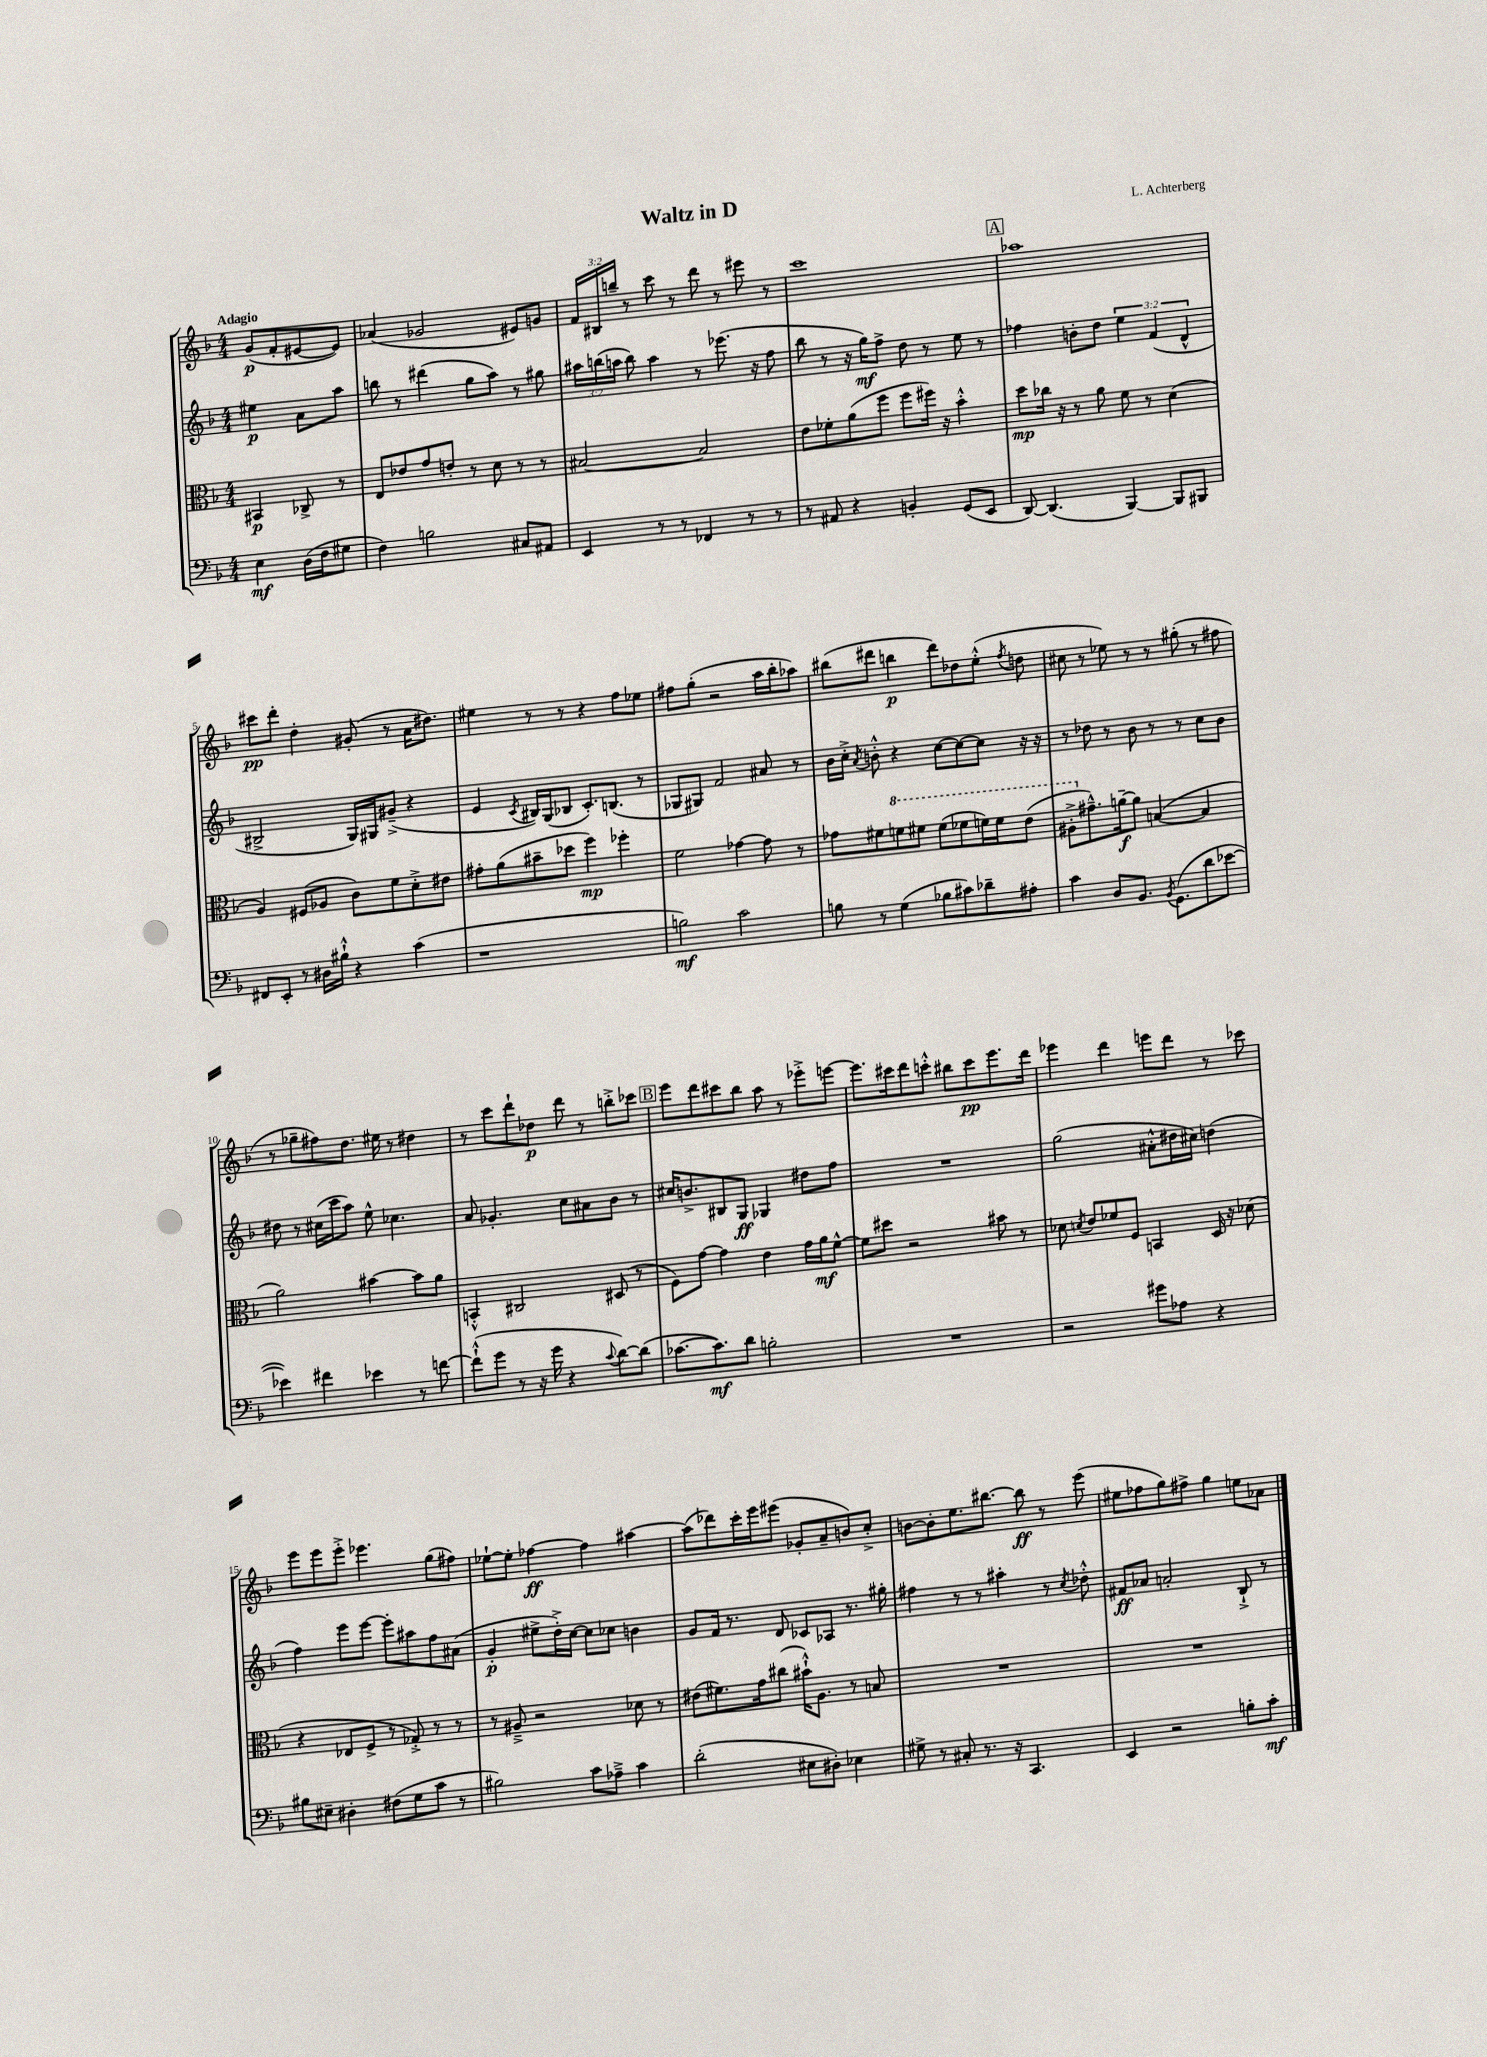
\header { title = "Waltz in D" composer = "L. Achterberg" }
<<
\new StaffGroup <<
\new Staff = "s0" {
    \clef treble \key f \major \numericTimeSignature \time 4/4 \override Staff.TupletNumber.text = #tuplet-number::calc-fraction-text \partial 2 \tempo "Adagio"
    \autoBeamOff g'8[\p( f'8-. eis'8~ eis'8]) |
    aes'4( ges'2 eis'8[) g'8] |
    \tuplet 3/2 { f'16[ bis16 b''16]-- } r8 c'''8 r8 d'''8 r8 eis'''8 r8 |
    c'''1 |
    \mark \markup { \box "A" } aes''1 |
    cis'''8[\pp d'''8]-. d''4-. gis'8-.( r8 a'16[ dis''8.]) |
    eis''4 r8 r8 r4 f''8[ ees''8] |
    fis''8[ g''8]-.( r2 a''16[ bes''16-. aes''8]) |
    bis''8[( dis'''8] b''4\p dis'''8[) des''8 e''8]-.-^( \acciaccatura { f''8 } d''8 |
    cis''8 r8 ees''8) r8 r8 gis''8-.( r8 fis''8 |
    r8 ges''8[-- fis''8) d''8.] eis''16 r8 dis''4 |
    r8 c'''8[ d'''8-! des''8]\p d'''8 r8 b''8[-.-> ces'''8] |
    \mark \markup { \box "B" } e'''8[ d'''8 cis'''8 bes''8] a''8 r8 ees'''8[-.-> e'''8]~ |
    e'''8.[ cis'''16 d'''8 c'''8]-.-^ bis''8[ c'''8\pp e'''8. d'''16] |
    ees'''4 d'''4 e'''8[ d'''8] r8 ces'''8 |
    e'''8[ e'''8 e'''8]-.-> ees'''4. g''8[( fis''8]) |
    ees''8[~-! ees''8]-. fes''4~\ff fes''4 ais''4~ |
    ais''8[( des'''8) c'''16-. e'''16 eis'''8]( ges'8[-. a'8-- b'8) c''8]-.-> |
    b'8[~ b'8-. e''8. bis''8.]~ bis''8\ff r8 e'''8( |
    eis''8[ fes''8 g''8) fis''8]-> g''4 e''8[ aes'8] \bar "|." |
}
\new Staff = "s1" {
    \clef treble \key f \major \numericTimeSignature \time 4/4 \override Staff.TupletNumber.text = #tuplet-number::calc-fraction-text \partial 2
    \autoBeamOff eis''4\p a'8[ a''8] |
    b''8 r8 dis'''4( g''8[ a''8]) r8 gis''8 |
    \tuplet 3/2 { ais''16[ b''16( a''16] } b''8) a''4 r8 ees'''8.( r16 f''8 |
    bes''8 r8 r16 g''16[\mf) f''8]-> d''8 r8 e''8 r8 |
    \mark \markup { \box "A" } fes''4 b'8[-. d''8] \tuplet 3/2 { e''4 f'4( d'4-^ } |
    bis2-> g16[) gis16 gis'8]--->( r4 |
    e'4 \acciaccatura { c'8 } bis16[) g16( bes8] c'8.[-.) b8.]( r8 |
    ges8[ gis8]) f'2 ais'8 r8 |
    bes'16[ c''16]-.-> \acciaccatura { a'8 } b'8-.-^ r4 c''8[~ c''8~ c''8] r16 r16 |
    r8 des''8 r8 bes'8 r8 r8 c''8[ bes'8] |
    dis''8 r8 cis''16[( c'''16 a''8]) e''8-^ ces''4. |
    a'8 ges'4.-. c''8[ ais'8 bes'8] r8 |
    \mark \markup { \box "B" } cis''16[ b'8.-> bis8 g8]\ff ges4 dis''8[ f''8] |
    R1 |
    g''2( ais'8[-.-^ dis''16 cis''16]) d''4( |
    f''4) e'''8[ e'''8]~ e'''8[-. ais''8 f''8 ais'8]( |
    g'4-.\p eis''8[-> d''16-.->) c''16]~ c''8[ ces''8] b'4 |
    g'8[ f'16] r8. d'8 ces'8[ aes8] r8. gis''16-. |
    fis''4 r8 r8 ais''4-. r8 \acciaccatura { c''8 } des''8-.-^ |
    fis'8[\ff aes'8] a'2-. bes8-!-> r8 \bar "|." |
}
\new Staff = "s2" {
    \clef alto \key f \major \numericTimeSignature \time 4/4 \partial 2
    \autoBeamOff bis,4\p ces8-> r8 |
    e8[ ees'8 g'8 e'8]-. r8 d'8 r8 r8 |
    bis2~ bis2 |
    e'8[ fes'8-. a'8( f''8] f''8[ fis''16]) r16 bes'4-.-^ |
    \mark \markup { \box "A" } d''8[\mp ces''16] r16 r8 a'8 f'8 r8 d'4( |
    a4) fis8[( aes8] c'8[) f'8 d'8-.-> eis'8] |
    gis'8[-. a'8( bis'8-- des''8] f''4\mp) fes''4-. |
    f'2 ges'4~ ges'8 r8 |
    ges'8[ fis'8 \ottava #1 f''!8 fis''8] fis''8[( fes''8 f''16) f''16 e''8]( |
    ais'8[-.-> \ottava #0 gis'8.---^) a'16~--\f a'8] b4~( b4 |
    a'2) bis'4~ bis'8[ a'8] |
    b,4-.-^ cis2 dis8( r8 |
    \mark \markup { \box "B" } f8[) g'8]~ g'4 e'4 g'16[ a'16\mf f'8]~-^ |
    f'8[ dis''8] r2 bis'8 r8 |
    des'8 \acciaccatura { d'8 } e'8[ fes'8 f8] b,4 d16 r16 des'8( |
    r4 ees8[ f8]-> r8 ges8-.->) r8 r8 |
    r8 ais8---> r2 des'8 r8 |
    eis'8[( fis'8.) g'16 cis''8]( bis'16[-!-^) a8.] r8 b8 |
    R1 |
    R1 \bar "|." |
}
\new Staff = "s3" {
    \clef bass \key f \major \numericTimeSignature \time 4/4 \partial 2
    \autoBeamOff e4\mf d16[( f16 gis8] |
    f4) b2 cis8[ ais,8] |
    e,4 r8 r8 fes,4 r8 r8 |
    r8 ais,8 r4 b,4-. g,8[( e,8] |
    \mark \markup { \box "A" } d,8~) d,4.( bes,,4~) bes,,8[ bis,,8] |
    fis,8[ e,8]-. r8 dis16[ bis16]-!-^ r4 c'4( |
    r1 |
    b2\mf) c'2 |
    b8 r8 g4( bes8[ cis'8) des'8-- ais8]-. |
    c'4 d8[ bes,8.] \acciaccatura { bes,8 } g,8.[( d'8 ees'8]~ |
    ees'4) fis'4 ees'4 r8 f'8~ |
    f'8[-!-^( g'8] r8 r16 g'16 r4 \appoggiatura { c'8 } d'8[~) d'8]( |
    \mark \markup { \box "B" } ces'8.[~ ces'8.\mf) d'8] b2-. |
    R1 |
    r2 gis'8[ aes8] r4 |
    bis8[ eis8]-- dis4-. fis8[( g8 c'8] r8 |
    bis2) c'8[ aes8]---> c'4 |
    d'2-.( eis8[ dis8]-.) ees4 |
    gis8-> r8 cis8-. r8. r16 c,4. |
    e,4 r2 b8[-. c'8]-.\mf \bar "|." |
}
>>
>>
